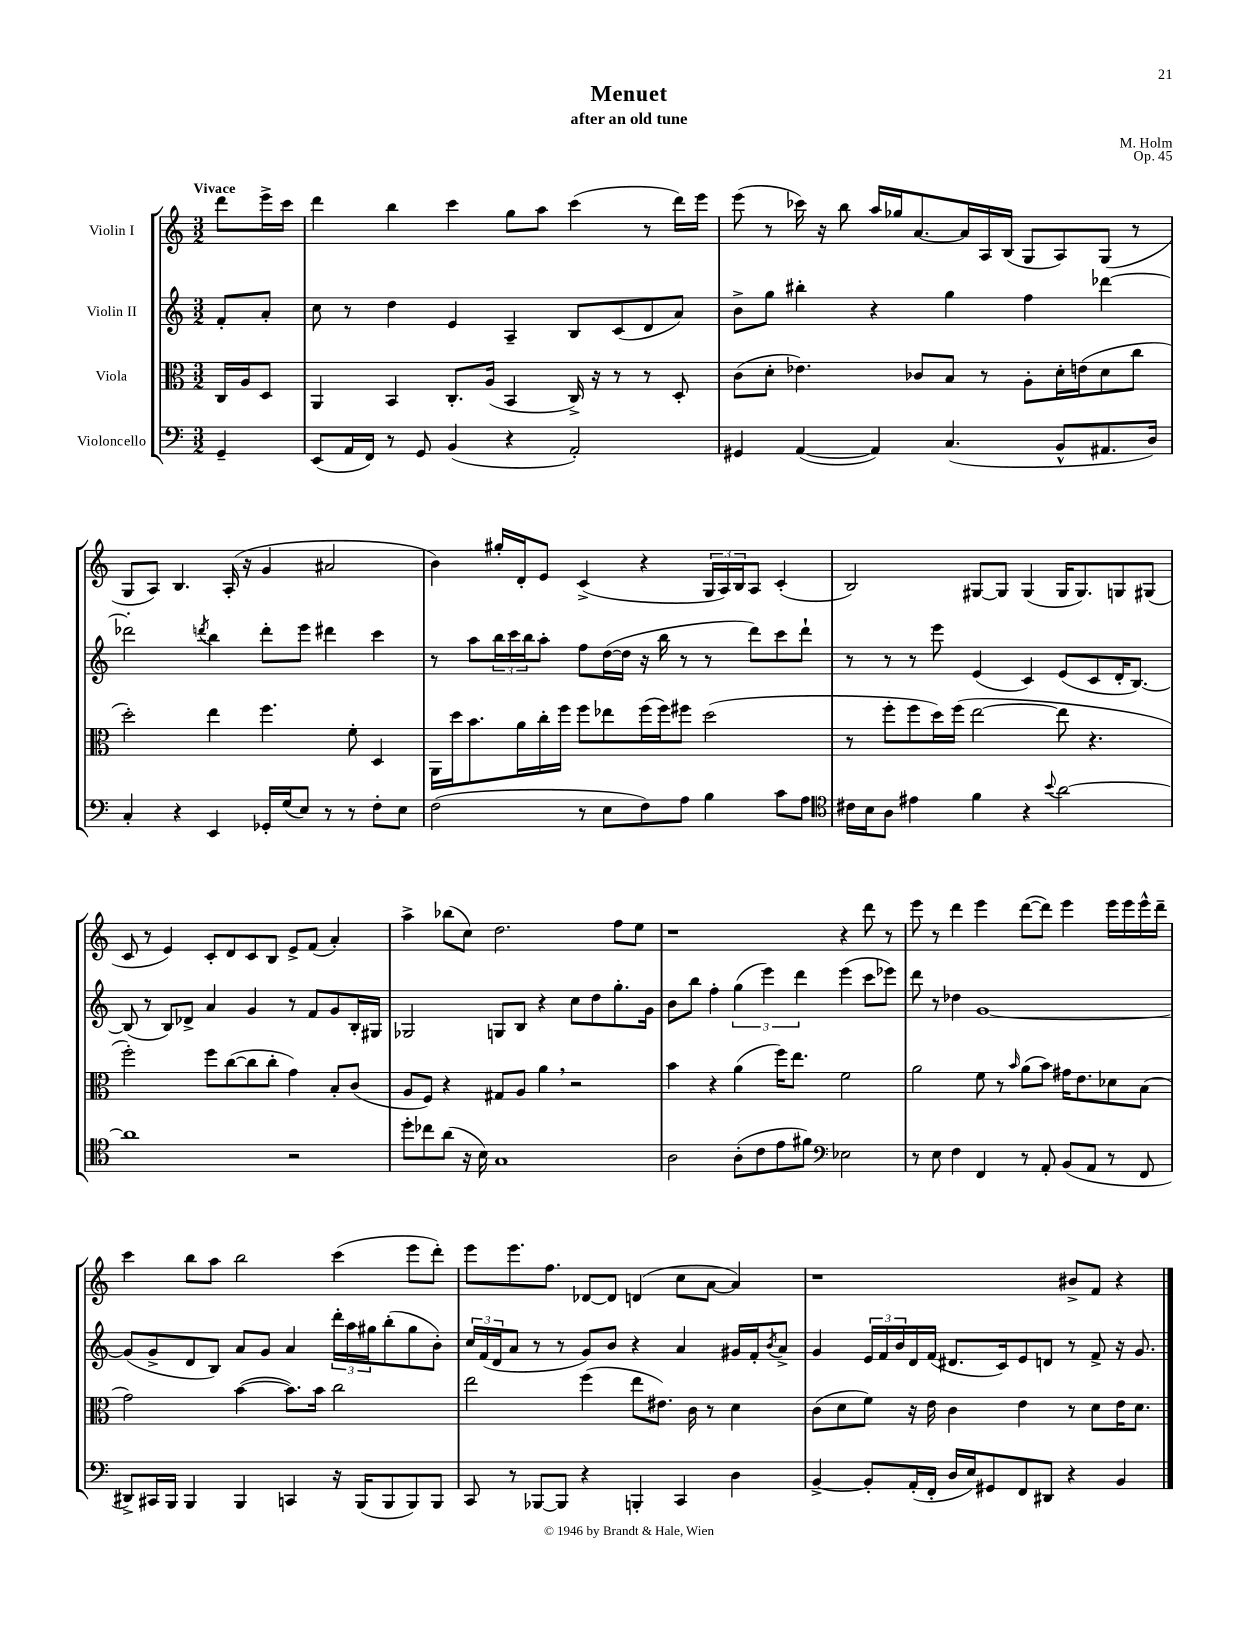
\header { title = "Menuet" composer = "M. Holm" subtitle = "after an old tune" opus = "Op. 45" }
<<
\new StaffGroup <<
\new Staff = "s0" \with { instrumentName = "Violin I" } {
    \clef treble \key c \major \numericTimeSignature \time 3/2 \partial 4 \tempo "Vivace"
    d'''8 e'''16-> c'''16 |
    d'''4 b''4 c'''4 g''8 a''8 c'''4( r8 d'''16) e'''16 |
    e'''8( r8 ces'''16) r16 b''8 a''16 ges''16 a'8.~ a'16 a16 b16( g8 a8) g8( r8 |
    g8 a8) b4. a16-.( r16 g'4 ais'2 |
    b'4) gis''16-. d'16-. e'8 c'4->( r4 \tuplet 3/2 { g16 a16) b16 } a8 c'4-.( |
    b2) gis8~ gis8 gis4( gis16 gis8.) g8 gis8( |
    c'8 r8 e'4) c'8-. d'8 c'8 b8 e'8-> f'8( a'4-.) |
    a''4-> bes''8( c''8) d''2. f''8 e''8 |
    r1 r4 d'''8 r8 |
    e'''8 r8 d'''4 e'''4 d'''8~( d'''8) e'''4 e'''16 e'''16 e'''16-^ d'''16-- |
    c'''4 b''8 a''8 b''2 c'''4( e'''8 d'''8-.) |
    e'''8 e'''8. f''8. des'8~ des'8 d'4( c''8 a'8~ a'4) |
    r1 bis'8-> f'8 r4 \bar "|." |
}
\new Staff = "s1" \with { instrumentName = "Violin II" } {
    \clef treble \key c \major \numericTimeSignature \time 3/2 \partial 4
    f'8-. a'8-. |
    c''8 r8 d''4 e'4 a4-- b8 c'8( d'8 a'8) |
    b'8-> g''8 bis''4-. r4 g''4 f''4 des'''4~ |
    des'''2-. \acciaccatura { d'''8 } b''4 d'''8-. e'''8 dis'''4 c'''4 |
    r8 a''8 \tuplet 3/2 { b''16 c'''16 b''16 } a''8-. f''8 d''16~( d''16 r16 b''16 r8 r8 d'''8) c'''8 d'''8-! |
    r8 r8 r8 e'''8 e'4( c'4) e'8( c'8 d'16-. b8.~) |
    b8( r8 b8) des'8-> a'4 g'4 r8 f'8 g'8 b16-. gis16 |
    ges2 g8 b8 r4 c''8 d''8 g''8.-. g'16 |
    b'8 b''8 f''4-. \tuplet 3/2 { g''4( e'''4) d'''4 } e'''4( c'''8 ees'''8) |
    d'''8 r8 des''4 g'1~ |
    g'8( g'8-> d'8 b8) a'8 g'8 a'4 \tuplet 3/2 { d'''16-. a''16 gis''16 } b''8-.( gis''8 b'8-.) |
    \tuplet 3/2 { c''16 f'16( d'16 } a'8 r8 r8 g'8) b'8 r4 a'4 gis'16 f'16-. \acciaccatura { b'8 } a'8-> |
    g'4 \tuplet 3/2 { e'16 f'16 b'16 } d'16 f'16( dis'8. c'16) e'8 d'8 r8 f'8-> r16 g'8. \bar "|." |
}
\new Staff = "s2" \with { instrumentName = "Viola" } {
    \clef alto \key c \major \numericTimeSignature \time 3/2 \partial 4
    c16 a16 d8 |
    a,4 b,4 c8.-. a16( b,4 c16->) r16 r8 r8 d8-. |
    c'8( d'8-. ees'4.) ces'8 b8 r8 a8-. d'16-. e'16( d'8 c''8 |
    d''2-.) e''4 f''4. f'8-. d4 |
    a,16 d''16 b'8. a'16 c''16-. f''16 f''8 ees''8 f''16( f''16) fis''8 d''2( |
    r8 f''8-. f''8 d''16) f''16( e''2~ e''8 r4. |
    f''2-.) f''8 c''8~( c''8 c''8-. g'4) b8-. c'8( |
    a8 f8) r4 gis8 a8 a'4 \breathe r2 |
    b'4 r4 a'4( f''16) e''8. f'2 |
    a'2 f'8 r8 \grace { b'16 } a'8( b'8) gis'16 e'8. des'8 b8( |
    g'2) b'4~( b'8.) b'16 c''2 |
    e''2 f''4( e''8 eis'8.) c'16 r8 d'4 |
    c'8( d'8 f'8) r16 e'16 c'4 e'4 r8 d'8 e'16 d'8. \bar "|." |
}
\new Staff = "s3" \with { instrumentName = "Violoncello" } {
    \clef bass \key c \major \numericTimeSignature \time 3/2 \partial 4
    g,4-- |
    e,8( a,16 f,16) r8 g,8 b,4( r4 a,2-.) |
    gis,4 a,4~( a,4) c4.( b,8-^ ais,8. d16) |
    c4-. r4 e,4 ges,16-. g16( e8) r8 r8 f8-. e8 |
    f2( r8 e8 f8) a8 b4 c'8 a8 |
    \clef tenor cis'16 b16 a8 eis'4 f'4 r4 \appoggiatura { b'8 } a'2~ |
    a'1 r2 |
    d''8-. ces''8 a'8( r16 b16) g1 |
    a2 a8-.( c'8 e'8 fis'8) \clef bass ees2 |
    r8 e8 f4 f,4 r8 a,8-. b,8( a,8 r8 f,8 |
    dis,8->) cis,16 b,,16 b,,4 b,,4 c,4 r16 b,,16( b,,8 b,,8) b,,8 |
    c,8 r8 bes,,8~ bes,,8 r4 b,,4-. c,4 d4 |
    b,4~-> b,8-. a,16-.( f,16-. d16 e16) gis,8 f,8 dis,8 r4 b,4 \bar "|." |
}
>>
>>
\layout { \context { \Score \remove "Bar_number_engraver" } }
